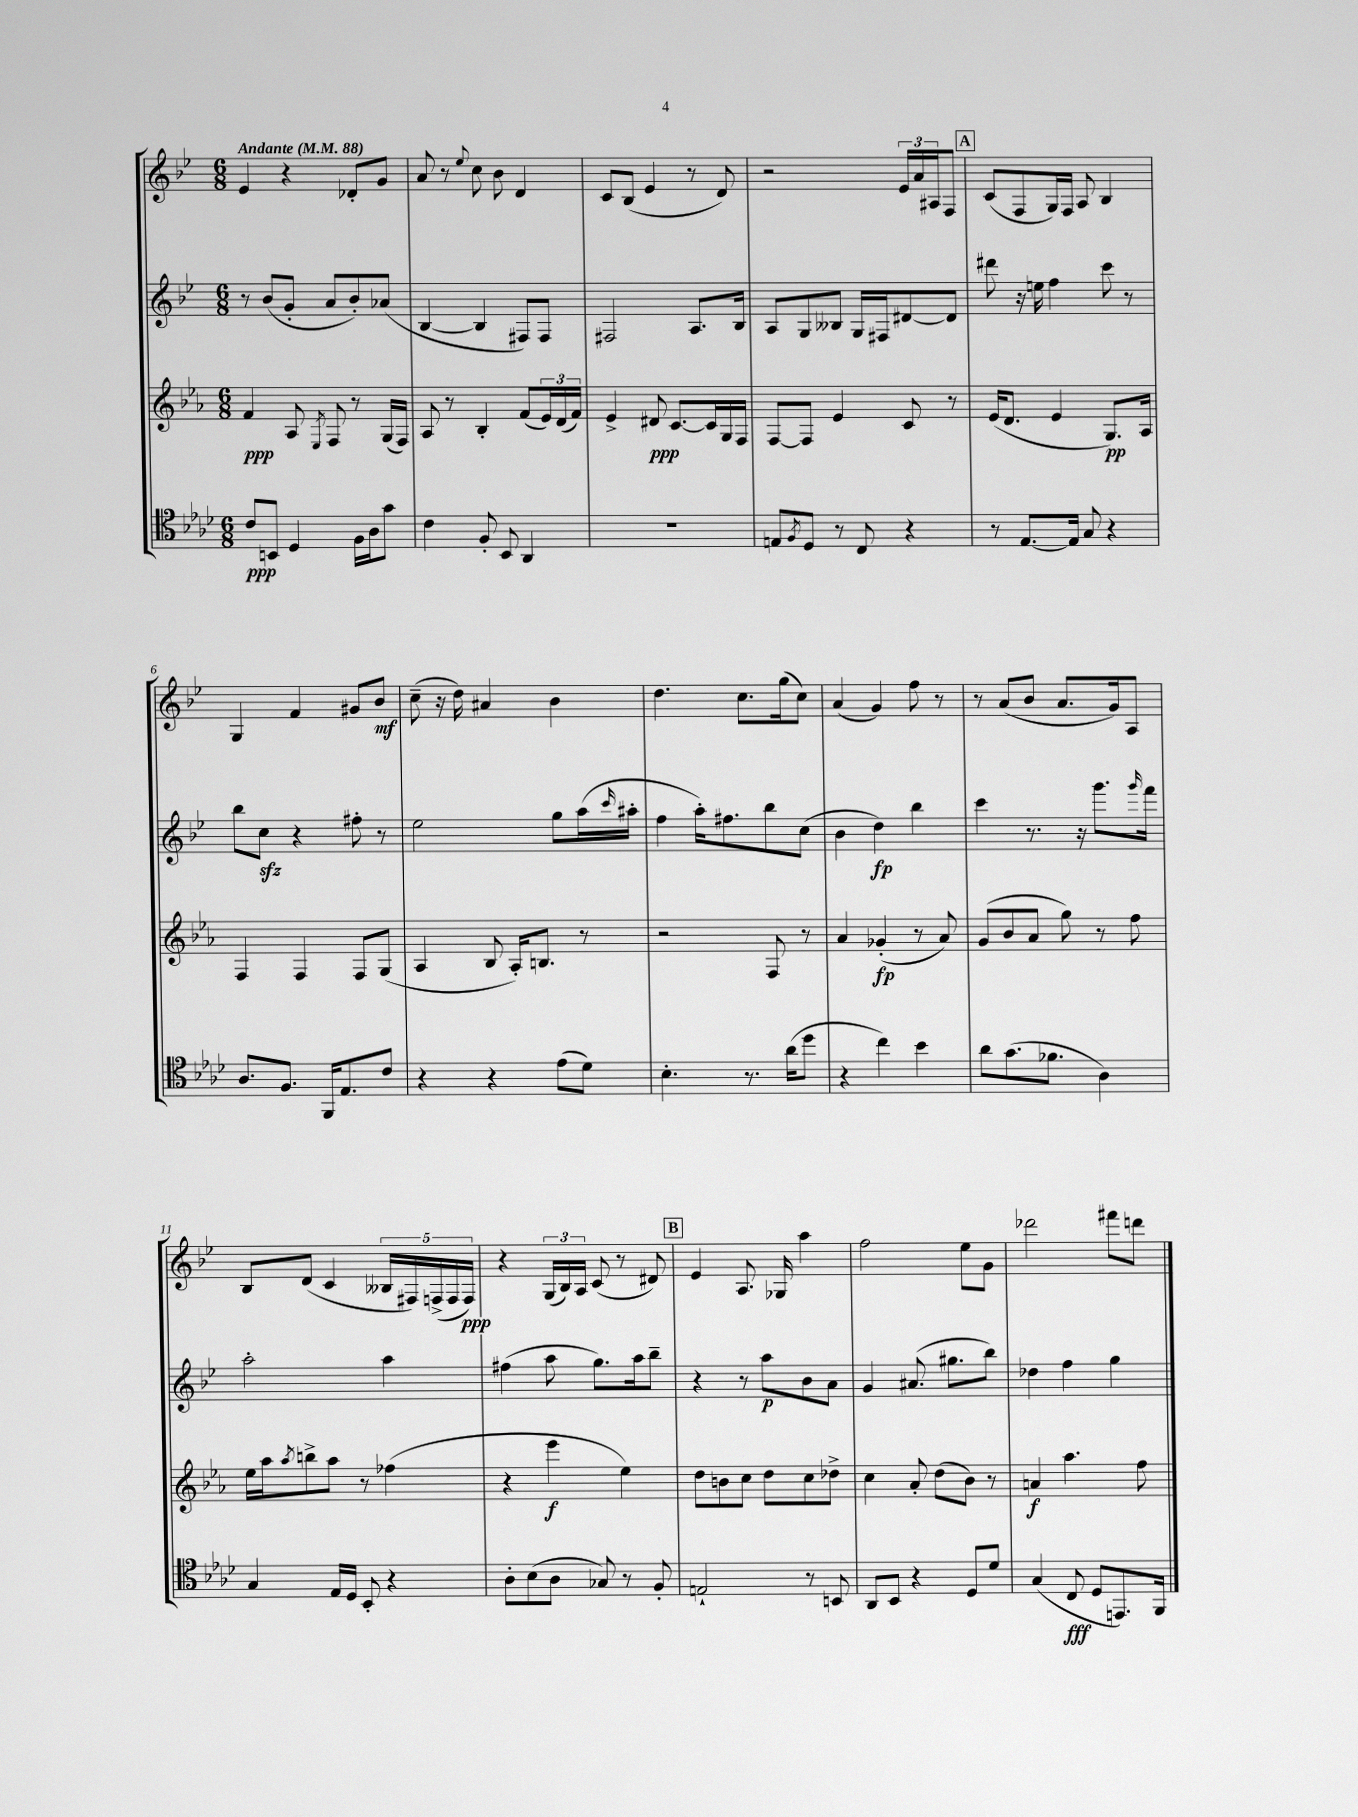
<<
\new StaffGroup <<
\new Staff = "s0" {
    \clef treble \key bes \major \numericTimeSignature \time 6/8 \tempo "Andante" 4 = 88
    ees'4 r4 des'8-. g'8 |
    a'8 r8 \appoggiatura { ees''8 } c''8 bes'8 d'4 |
    c'8 bes8( ees'4 r8 d'8) |
    r2 \tuplet 3/2 { ees'16 a'16 ais16 } f8 |
    \mark \markup { \box "A" } c'8( f8 g16) f16 a8 bes4 |
    g4 f'4 gis'8 bes'8\mf |
    c''8--( r16 d''16) ais'4 bes'4 |
    d''4. c''8. g''16( c''8) |
    a'4( g'4) f''8 r8 |
    r8 a'8( bes'8 a'8. g'16) a8 |
    bes8 d'8( c'4 \tuplet 5/4 { beses16 fis16) f16->( f16 f16\ppp) } |
    r4 \tuplet 3/2 { g16( bes16) a16 } c'8( r8 dis'8) |
    \mark \markup { \box "B" } ees'4 a8. ges16 a''4 |
    f''2 ees''8 g'8 |
    des'''2 fis'''8 d'''8 \bar "|." |
}
\new Staff = "s1" {
    \clef treble \key bes \major \numericTimeSignature \time 6/8
    r8 bes'8( g'8-. a'8 bes'8-.) aes'8( |
    bes4~ bes4 fis8) fis8 |
    fis2 a8. bes16 |
    a8 g8 beses8 g16 fis16 dis'8~ dis'8 |
    \mark \markup { \box "A" } dis'''8 r16 e''16 f''4 c'''8 r8 |
    bes''8 c''8\sfz r4 fis''8-. r8 |
    ees''2 g''8 a''16( \grace { c'''16 } ais''16-. |
    f''4 a''16-.) fis''8. bes''8 c''8( |
    bes'4 d''4\fp) bes''4 |
    c'''4 r8. r16 g'''8. \grace { g'''16 } f'''16 |
    a''2-. a''4 |
    fis''4( a''8 g''8.) a''16 bes''8-- |
    \mark \markup { \box "B" } r4 r8 a''8\p bes'8 a'8 |
    g'4 ais'8.( gis''8. bes''8) |
    des''4 f''4 g''4 \bar "|." |
}
\new Staff = "s2" {
    \clef treble \key ees \major \numericTimeSignature \time 6/8
    f'4\ppp aes8 \acciaccatura { ees8 } f8 r8 g16( f16) |
    aes8 r8 bes4-. f'8( \tuplet 3/2 { ees'16) d'16( f'16) } |
    ees'4-> dis'8\ppp c'8.~ c'16 g16 f16 |
    f8~ f8 ees'4 c'8 r8 |
    \mark \markup { \box "A" } ees'16( d'8. ees'4 g8.\pp) aes16 |
    f4 f4 f8 g8( |
    aes4 bes8 aes16-.) b8. r8 |
    r2 f8 r8 |
    aes'4 ges'4-.\fp( r8 aes'8) |
    g'8( bes'8 aes'8 g''8) r8 f''8 |
    ees''16 aes''16 \acciaccatura { aes''8 } b''8-> aes''8 r8 fes''4( |
    r4 ees'''4\f ees''4) |
    \mark \markup { \box "B" } d''8 b'8 c''8 d''8 c''8 des''8-> |
    c''4 aes'8-. d''8( bes'8) r8 |
    a'4\f aes''4. f''8 \bar "|." |
}
\new Staff = "s3" {
    \clef tenor \key aes \major \numericTimeSignature \time 6/8
    c'8\ppp b,8 des4 f16 aes16 g'8 |
    c'4 f8-. bes,8 aes,4 |
    R2. |
    e8 \acciaccatura { f8 } des8 r8 c8 r4 |
    \mark \markup { \box "A" } r8 ees8.~ ees16 g8 r4 |
    aes8. f8. f,16 ees8. c'8 |
    r4 r4 ees'8( des'8) |
    bes4.-. r8. aes'16( des''8 |
    r4 c''4) bes'4 |
    aes'8 g'8.( fes'8. aes4) |
    g4 ees16 des16 bes,8-. r4 |
    aes8-. bes8( aes8 ges8) r8 f8-. |
    \mark \markup { \box "B" } e2-! r8 b,8 |
    aes,8 bes,8 r4 des8 des'8 |
    g4( c8\fff des8 e,8.) f,16 \bar "|." |
}
>>
>>
